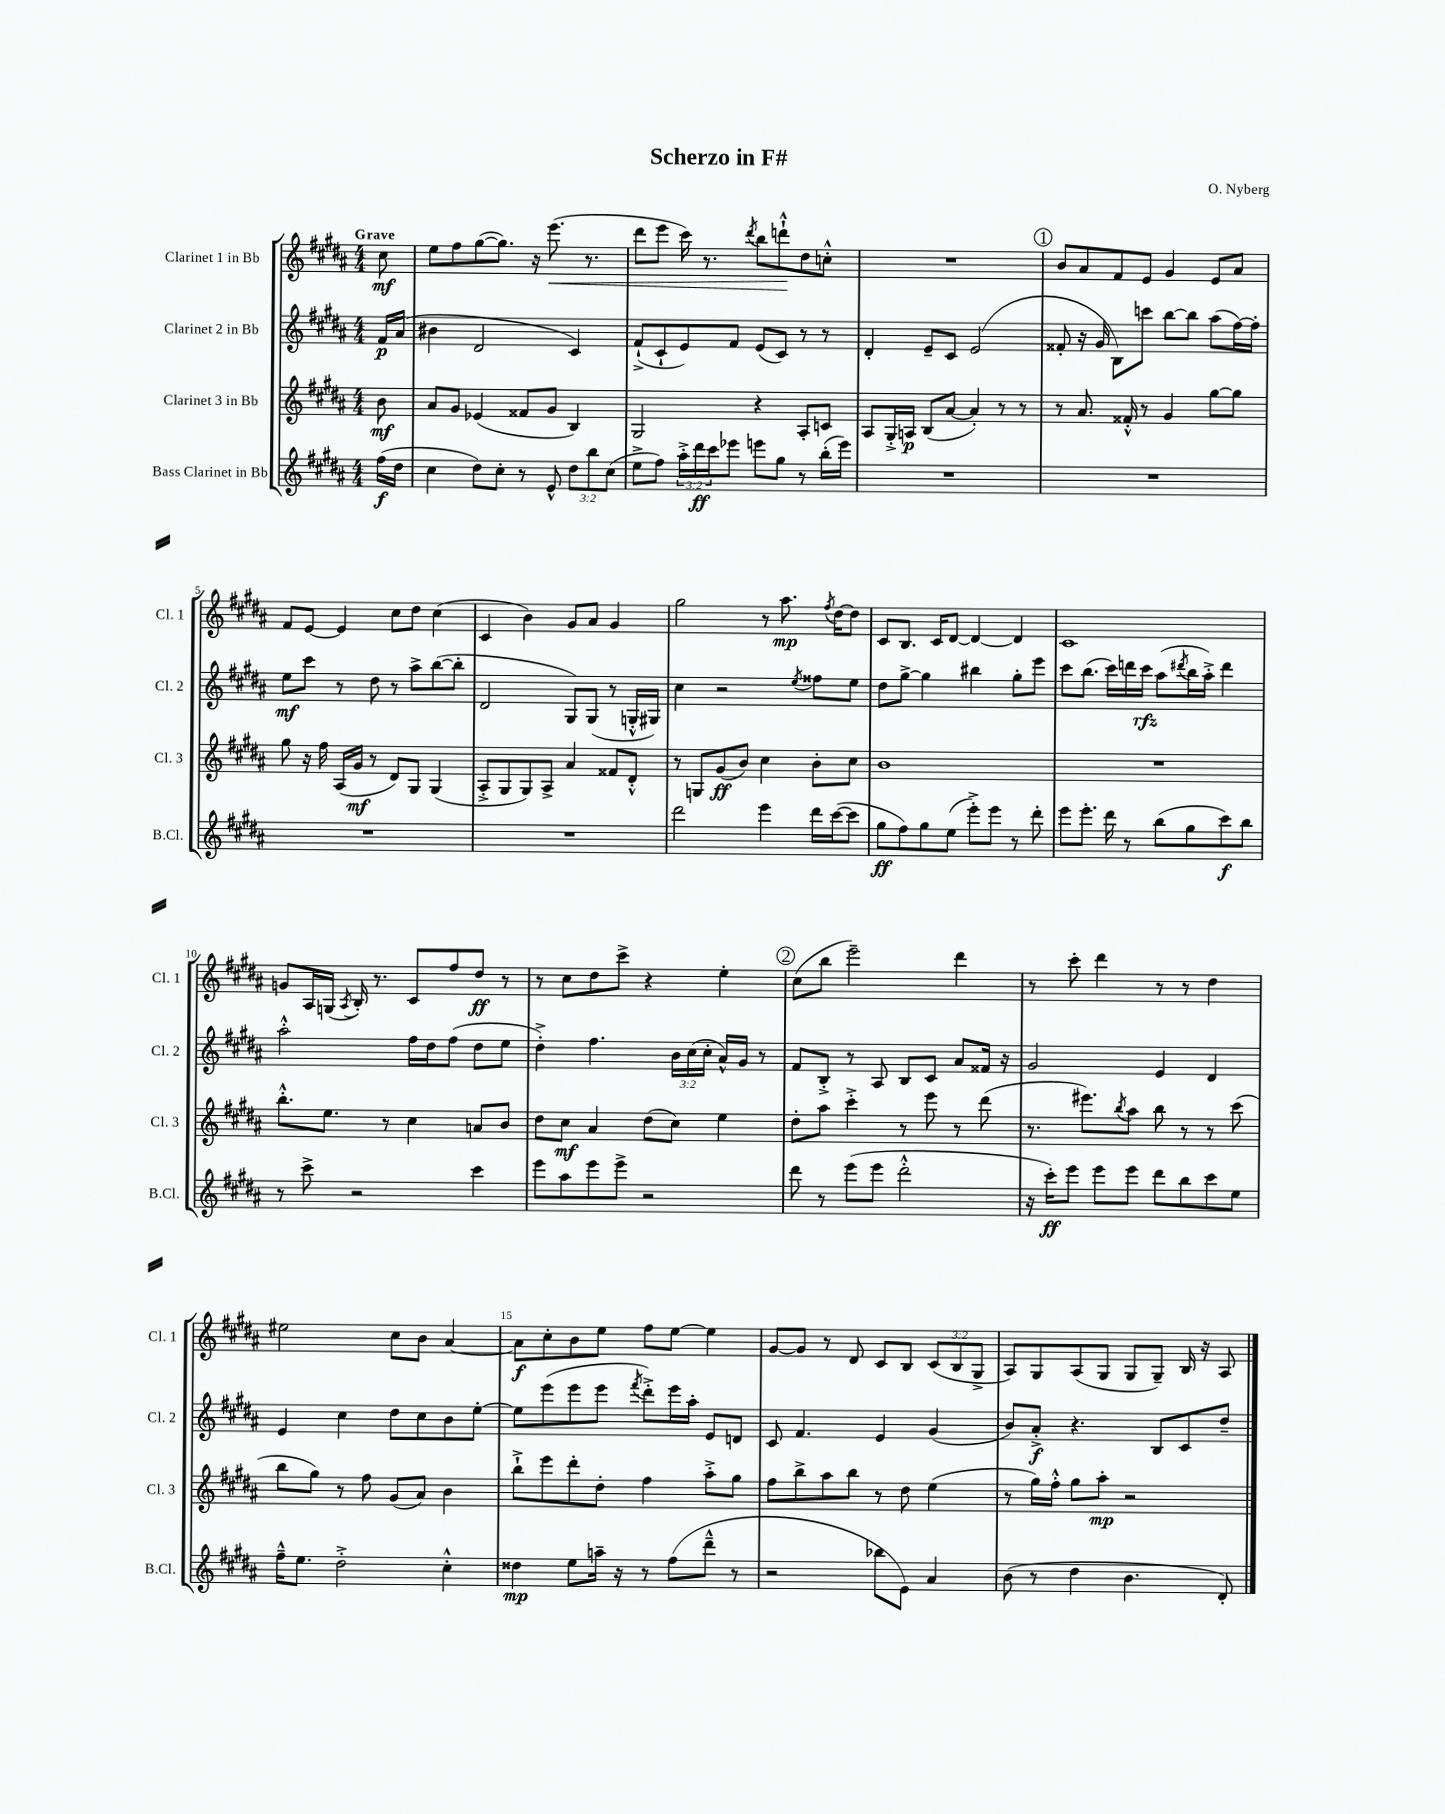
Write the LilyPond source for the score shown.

\header { title = "Scherzo in F#" composer = "O. Nyberg" }
<<
\new StaffGroup <<
\new Staff = "s0" \with { instrumentName = "Clarinet 1 in Bb" shortInstrumentName = "Cl. 1" } {
    \clef treble \key b \major \numericTimeSignature \time 4/4 \override Staff.TupletNumber.text = #tuplet-number::calc-fraction-text \partial 8 \tempo "Grave"
    cis''8\mf |
    e''8 fis''8 gis''8~( gis''8.) r16 e'''8.\<( r8. |
    dis'''8 e'''8 cis'''16) r8. \acciaccatura { dis'''8 } b''8 d'''8-!-^\! dis''8 c''8-.-^ |
    R1 |
    \mark \markup { \circle "1" } b'8 ais'8 fis'8 e'8 gis'4 e'8 ais'8 |
    fis'8 e'8~ e'4 cis''8 dis''8 cis''4( |
    cis'4 b'4) gis'8 ais'8 gis'4 |
    gis''2 r8 ais''8.\mp \acciaccatura { fis''8 } dis''16~ dis''8 |
    cis'8 b8. cis'16 dis'8~ dis'4~ dis'4 |
    cis'1 |
    g'8 ais16 g16( \acciaccatura { ais8 } b16-.) r8. cis'8 fis''8 dis''8\ff r8 |
    r8 cis''8 dis''8 cis'''8-> r4 e''4-. |
    \mark \markup { \circle "2" } cis''8( b''8 e'''2--) dis'''4 |
    r8 cis'''8-. dis'''4 r8 r8 dis''4 |
    eis''2 cis''8 b'8 ais'4~ |
    ais'8\f cis''8-. b'8 e''8 fis''8 e''8~ e''4 |
    gis'8~ gis'8 r8 dis'8 cis'8 b8 \tuplet 3/2 { cis'8( b8 gis8-> } |
    ais8) gis8 ais8( gis8 gis8 gis8--) b16 r16 ais8 \bar "|." |
}
\new Staff = "s1" \with { instrumentName = "Clarinet 2 in Bb" shortInstrumentName = "Cl. 2" } {
    \clef treble \key b \major \numericTimeSignature \time 4/4 \override Staff.TupletNumber.text = #tuplet-number::calc-fraction-text \partial 8
    fis'16\p ais'16( |
    bis'4 dis'2 cis'4) |
    fis'8-!->( cis'8-! e'8) fis'8 e'8( cis'8) r8 r8 |
    dis'4-. e'8-- cis'8 e'2( |
    \mark \markup { \circle "1" } fisis'8-. r16 gis'16 b8) c'''8 b''8~ b''8 ais''8( fis''16~) fis''16-. |
    e''8\mf cis'''8 r8 dis''8 r8 ais''8-> b''8~( b''8-. |
    dis'2 gis8) gis8( r8 g16-.-^ gis16) |
    cis''4 r2 \acciaccatura { e''8 } fisis''8 e''8 |
    dis''8 gis''8~-> gis''4 bis''4 gis''8-. e'''8 |
    cis'''8 b''8.( cis'''16) d'''16 cis'''16\rfz ais''8( \acciaccatura { dis'''8 } b''16 ais''16-.->) dis'''4 |
    ais''2-.-^ fis''16 dis''16 fis''8( dis''8 e''8 |
    dis''4-.->) fis''4. \tuplet 3/2 { b'16 cis''16( cis''16-. } ais'16-^) gis'16 r8 |
    \mark \markup { \circle "2" } fis'8 b8-.-> r8 ais8 b8 cis'8 ais'8 fisis'16 r16 |
    gis'2 e'4 dis'4 |
    e'4 cis''4 dis''8 cis''8 b'8 e''8~-. |
    e''8 e'''8( e'''8 e'''8 \acciaccatura { fis'''8 } dis'''8-.->) e'''16 ais''16-. e'8 d'8 |
    cis'8 fis'4. e'4 gis'4( |
    b'8) ais'8-.->\f r4. b8 cis'8 dis''8-- \bar "|." |
}
\new Staff = "s2" \with { instrumentName = "Clarinet 3 in Bb" shortInstrumentName = "Cl. 3" } {
    \clef treble \key b \major \numericTimeSignature \time 4/4 \partial 8
    b'8\mf |
    ais'8 gis'8 ees'4( fisis'8 gis'8 b4) |
    gis2 r4 ais8-. c'8 |
    ais8 gis16-.-> a16\p b8( ais'8~ ais'4-.) r8 r8 |
    \mark \markup { \circle "1" } r8 ais'8. fisis'16-.-^ r8 gis'4 gis''8~ gis''8 |
    gis''8 r16 fis''16 ais16( gis'16\mf r8 dis'8) gis8 gis4( |
    ais8-.-> gis8 gis8) ais8-> ais'4 fisis'8 dis'8-.-^ |
    r8 g8 gis'8\ff( b'8) cis''4 b'8-. cis''8 |
    b'1 |
    R1 |
    b''8.-.-^ e''8. r8 cis''4 a'8 b'8 |
    dis''8 cis''8\mf ais'4 dis''8( cis''8) e''4 |
    \mark \markup { \circle "2" } dis''8-. ais''8 cis'''4-.-> r8 e'''8 r8 dis'''8( |
    r8. eis'''8.) \acciaccatura { b''8 } ais''8 b''8 r8 r8 cis'''8( |
    b''8 gis''8) r8 fis''8 gis'8( ais'8) b'4 |
    b''8-!-> e'''8 dis'''8-. dis''8-. fis''4 ais''8-.-> gis''8 |
    fis''8 b''8-> ais''8 b''8 r8 dis''8 e''4( |
    r8 gis''16) fis''16-.-^ gis''8 ais''8-.\mp r2 \bar "|." |
}
\new Staff = "s3" \with { instrumentName = "Bass Clarinet in Bb" shortInstrumentName = "B.Cl." } {
    \clef treble \key b \major \numericTimeSignature \time 4/4 \override Staff.TupletNumber.text = #tuplet-number::calc-fraction-text \partial 8
    fis''16\f( dis''16 |
    cis''4 dis''8) cis''8-. r8 e'8-^ \tuplet 3/2 { dis''8 b''8 cis''8( } |
    e''8-> fis''8) \tuplet 3/2 { ais''16-.-> dis'''16\ff cis'''16 } ees'''8 e'''8 gis''8 r8 b''16-.( e'''16) |
    R1 |
    \mark \markup { \circle "1" } R1 |
    R1 |
    R1 |
    dis'''2 e'''4 dis'''16 cis'''16~( cis'''8 |
    gis''8\ff fis''8) gis''8 e''8( e'''8-.->) e'''8 r8 dis'''8-. |
    e'''8 e'''8.-. dis'''16 r8 b''8( gis''8 cis'''8\f) b''8 |
    r8 cis'''8-> r2 cis'''4 |
    e'''8 ais''8 e'''8 e'''8-> r2 |
    \mark \markup { \circle "2" } dis'''8 r8 e'''8( e'''8 dis'''2-.-^ |
    r16 cis'''16-.\ff) e'''8 e'''8 e'''8 dis'''8 b''8 cis'''8 e''8 |
    fis''16---^ e''8. dis''2-.-> cis''4-.-^ |
    disis''4\mp e''8 a''16-- r16 r8 fis''8( dis'''8---^ r8 |
    r2 bes''8 e'8) ais'4 |
    b'8( r8 dis''4 b'4. dis'8-.) \bar "|." |
}
>>
>>
\layout { \context { \Score \override BarNumber.break-visibility = ##(#f #t #t) barNumberVisibility = #(every-nth-bar-number-visible 5) } }
